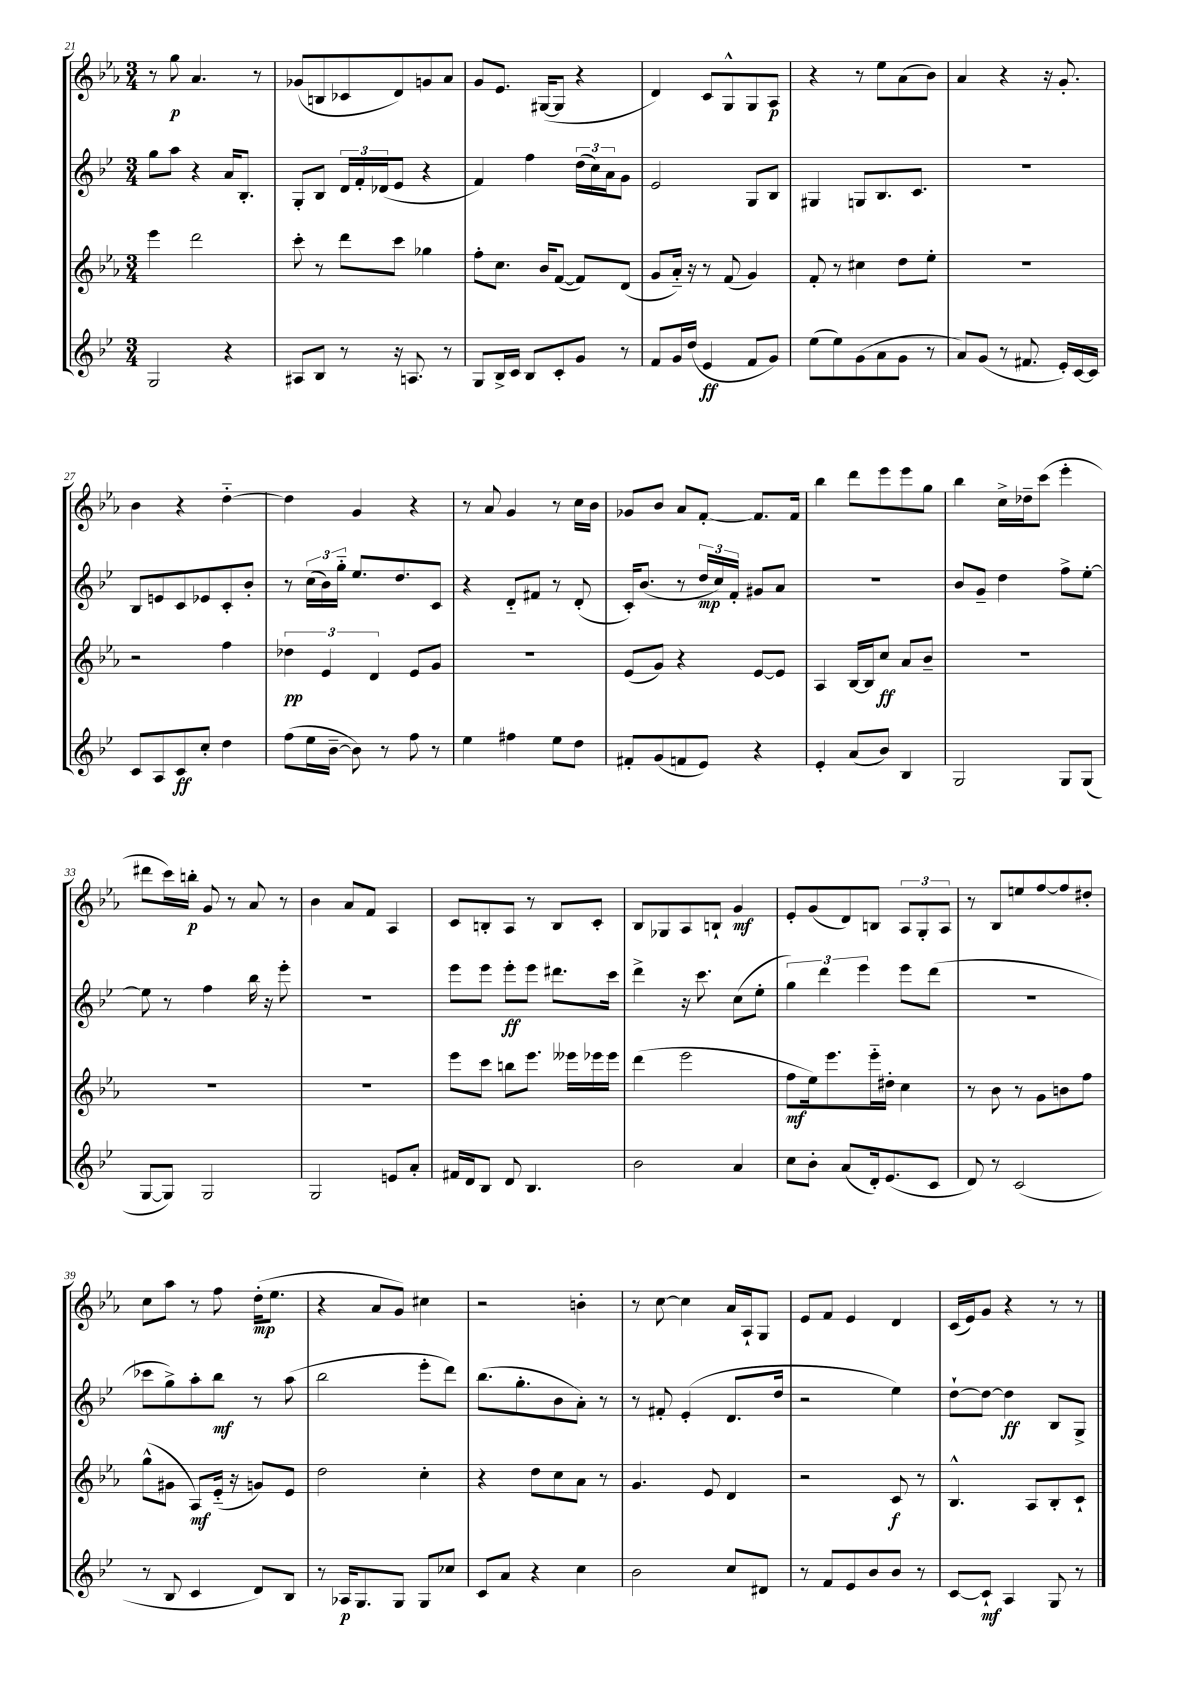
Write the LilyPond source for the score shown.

<<
\new StaffGroup <<
\new Staff = "s0" {
    \clef treble \key ees \major \numericTimeSignature \time 3/4
    r8 g''8\p aes'4. r8 |
    ges'8( b8 ces'8 d'8) g'8 aes'8 |
    g'8 ees'8. gis16~( gis8 r4 |
    d'4) c'8 g8-^ g8 aes8\p |
    r4 r8 ees''8 aes'8( bes'8) |
    aes'4 r4 r16 g'8.-. |
    bes'4 r4 d''4~-_ |
    d''4 g'4 r4 |
    r8 aes'8 g'4 r8 c''16 bes'16 |
    ges'8 bes'8 aes'8 f'8~-. f'8. f'16 |
    bes''4 d'''8 ees'''8 ees'''8 g''8 |
    bes''4 c''16-> des''16-- c'''8( ees'''4-. |
    dis'''8 c'''16) b''16-.\p g'8 r8 aes'8 r8 |
    bes'4 aes'8 f'8 aes4 |
    c'8 b8-. aes8 r8 b8 c'8-. |
    bes8 ges8 aes8 b8-! g'4\mf |
    ees'8-. g'8( d'8) b8 \tuplet 3/2 { aes8 g8-. aes8 } |
    r8 bes8 e''8 f''8~ f''8 dis''8-. |
    c''8 aes''8 r8 f''8 d''16-.\mp( ees''8. |
    r4 aes'8 g'8) cis''4 |
    r2 b'4-. |
    r8 c''8~ c''4 aes'16 aes16-! g8 |
    ees'8 f'8 ees'4 d'4 |
    c'16( ees'16) g'8 r4 r8 r8 \bar "|." |
}
\new Staff = "s1" {
    \clef treble \key bes \major \numericTimeSignature \time 3/4
    g''8 a''8 r4 a'16 bes8.-. |
    g8-. bes8 \tuplet 3/2 { d'16 f'16-. des'16( } ees'8 r4 |
    f'4) f''4 \tuplet 3/2 { d''16( c''16) a'16 } g'8 |
    ees'2 g8 bes8 |
    gis4 g8 bes8. c'8. |
    R2. |
    bes8 e'8 c'8 ees'8 c'8-. bes'8-. |
    r8 \tuplet 3/2 { c''16( bes'16) g''16-_ } ees''8. d''8. c'8 |
    r4 d'8-_ fis'8 r8 d'8-.( |
    c'16-.) bes'8.( r8 \tuplet 3/2 { d''16\mp c''16) f'16-. } gis'8 a'8 |
    R2. |
    bes'8 g'8-- d''4 f''8-> ees''8~-. |
    ees''8 r8 f''4 bes''16 r16 ees'''8-. |
    R2. |
    ees'''8 ees'''8 ees'''8-.\ff ees'''8 dis'''8. c'''16 |
    d'''4-> r16 c'''8. c''8( ees''8-. |
    \tuplet 3/2 { g''4) d'''4 ees'''4 } ees'''8 d'''8( |
    R2. |
    ces'''8 g''8->) a''8-. bes''8\mf r8 a''8( |
    bes''2 ees'''8-. d'''8) |
    bes''8.( g''8.-. bes'8 a'8-.) r8 |
    r8 fis'8-. ees'4-.( d'8. d''16 |
    r2 ees''4) |
    d''8~-! d''8~ d''4\ff bes8 g8-> \bar "|." |
}
\new Staff = "s2" {
    \clef treble \key ees \major \numericTimeSignature \time 3/4
    ees'''4 d'''2 |
    c'''8-. r8 d'''8 c'''8 ges''4 |
    f''8-. c''8. bes'16 f'8~( f'8) d'8( |
    g'8 aes'16-_) r16 r8 f'8( g'4) |
    f'8-. r8 cis''4 d''8 ees''8-. |
    R2. |
    r2 f''4 |
    \tuplet 3/2 { des''4\pp ees'4 d'4 } ees'8 g'8 |
    R2. |
    ees'8( g'8) r4 ees'8~ ees'8 |
    aes4 bes16~ bes16 c''8\ff aes'8 bes'8-- |
    R2. |
    R2. |
    R2. |
    ees'''8 c'''8 b''8 ees'''8. eeses'''16 ees'''16 ees'''16 |
    d'''4( ees'''2 |
    f''8\mf ees''16) ees'''8. ees'''16-_ dis''16-. c''4 |
    r8 bes'8 r8 g'8 b'8 f''8 |
    g''8-^( gis'8 aes8\mf) ees'16-_( r16 g'8) ees'8 |
    d''2 c''4-. |
    r4 d''8 c''8 aes'8 r8 |
    g'4. ees'8 d'4 |
    r2 c'8\f r8 |
    bes4.-^ aes8 bes8-. c'8-! \bar "|." |
}
\new Staff = "s3" {
    \clef treble \key bes \major \numericTimeSignature \time 3/4
    g2 r4 |
    ais8 bes8 r8 r16 a8. r8 |
    g8 bes16-> c'16 bes8 c'8-. g'8 r8 |
    f'8 g'16 d''16( ees'4\ff f'8 g'8) |
    ees''8( ees''8) g'8( a'8 g'8 r8 |
    a'8) g'8( r8 fis'8. ees'16-.) c'16~ c'16 |
    c'8 a8 c'8\ff c''8-. d''4 |
    f''8( ees''16 bes'16~-- bes'8) r8 f''8 r8 |
    ees''4 fis''4 ees''8 d''8 |
    fis'8-. g'8( f'8 ees'8) r4 |
    ees'4-. a'8( bes'8) bes4 |
    g2 g8 g8( |
    g8~ g8) g2 |
    g2 e'8 a'8-. |
    fis'16 d'16 bes8 d'8 bes4. |
    bes'2 a'4 |
    c''8 bes'8-. a'8( d'16-.) ees'8.( c'8 |
    d'8) r8 c'2( |
    r8 bes8 c'4 d'8) bes8 |
    r8 aes16\p g8. g8 g8 ces''8 |
    c'8 a'8 r4 c''4 |
    bes'2 c''8 dis'8 |
    r8 f'8 ees'8 bes'8 bes'8 r8 |
    c'8~ c'8-!\mf a4 g8 r8 \bar "|." |
}
>>
>>
\layout { \context { \Score currentBarNumber = #21 } }
